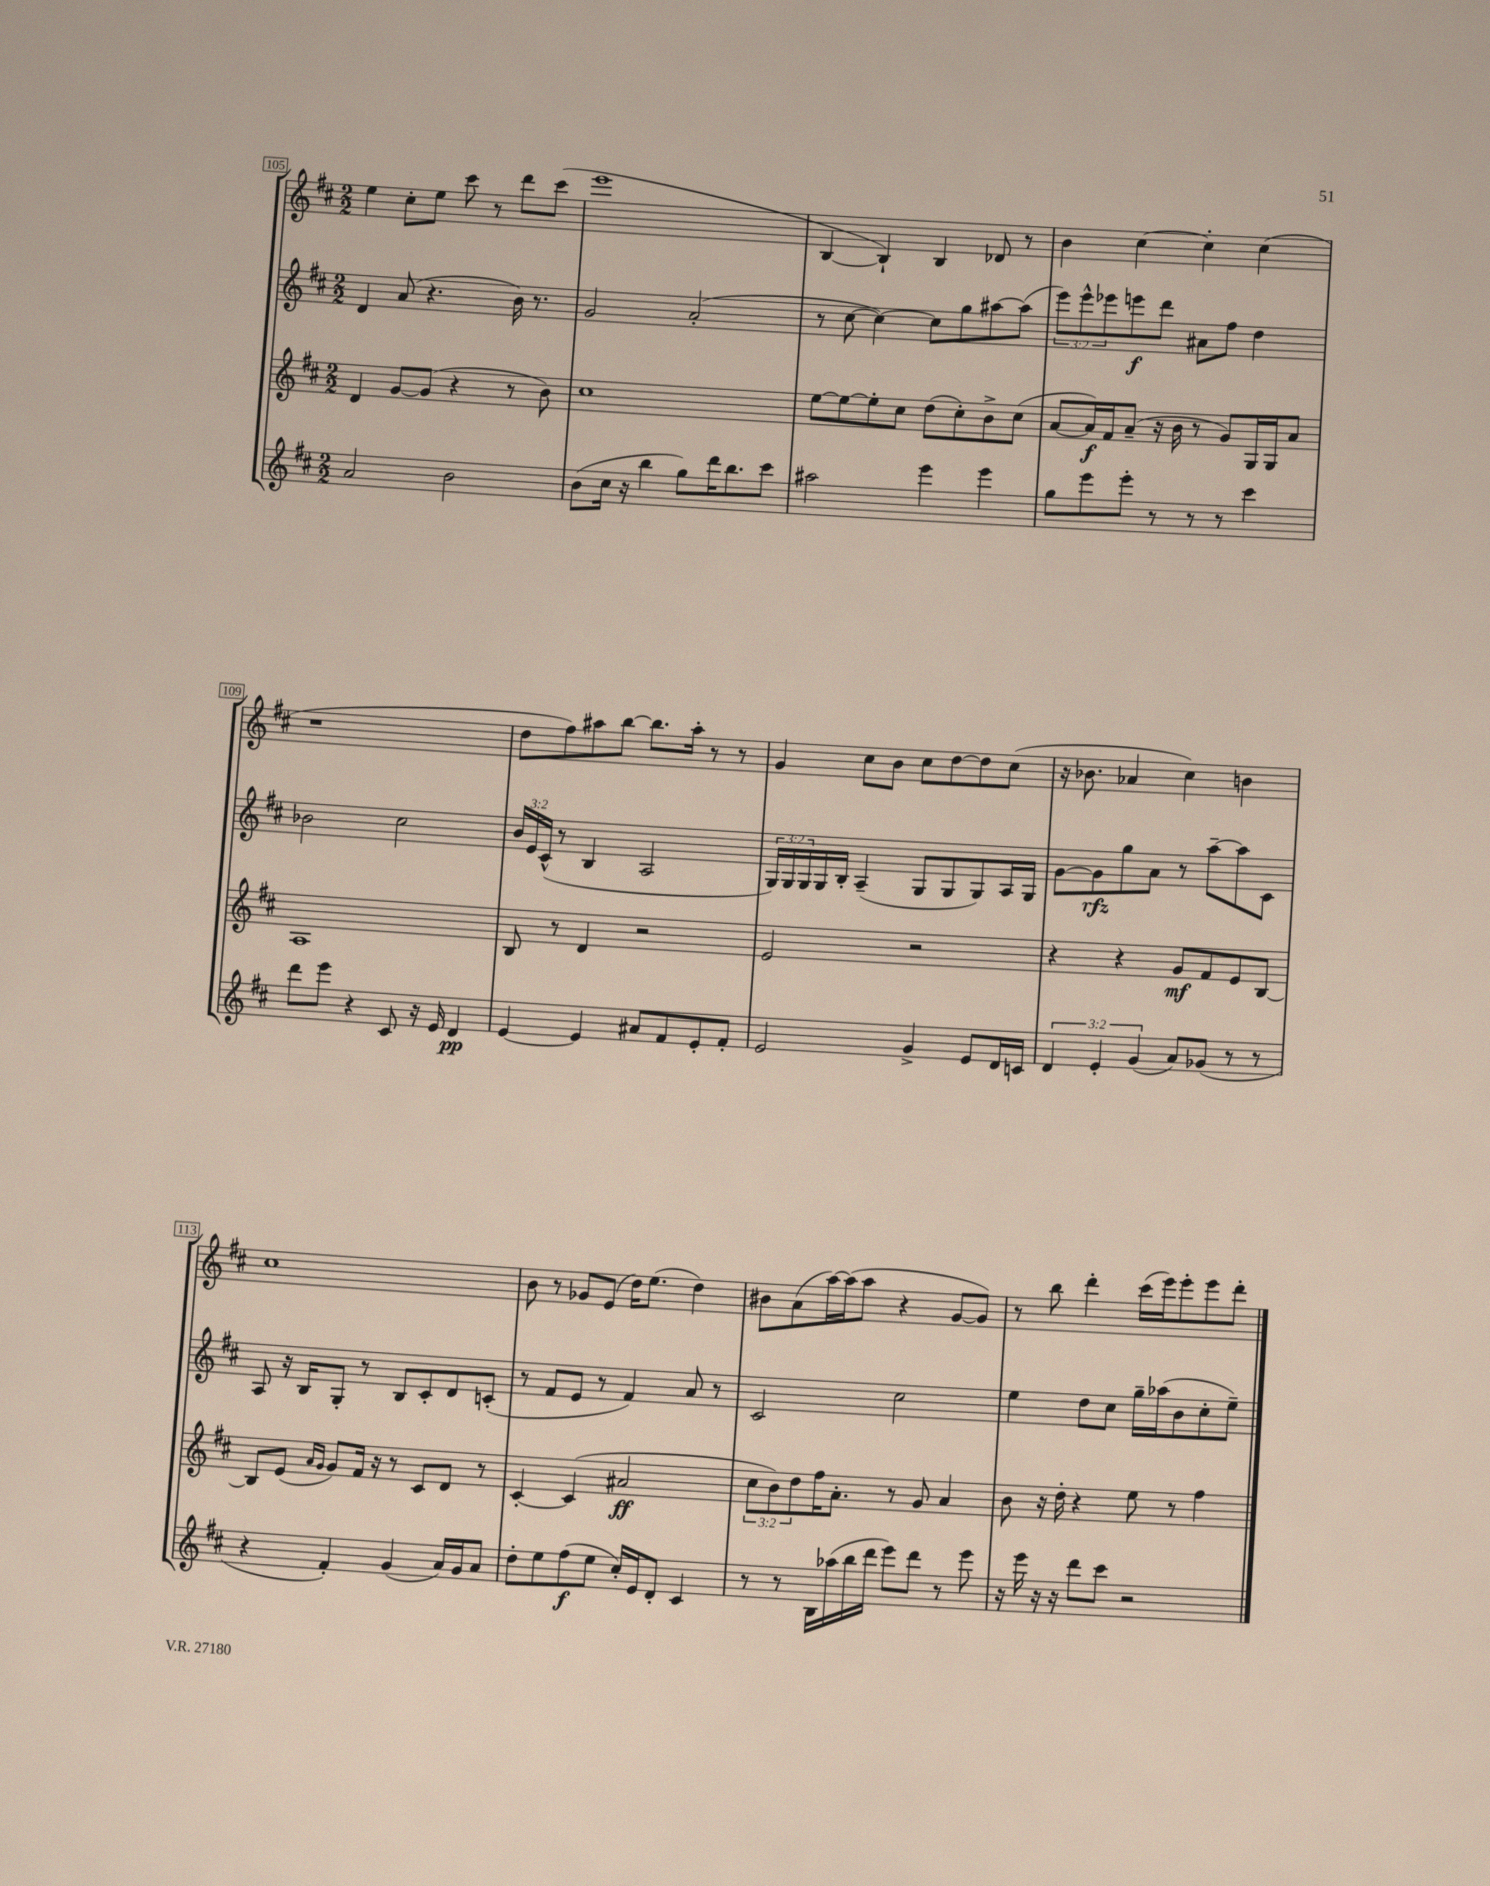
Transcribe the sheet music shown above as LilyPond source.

<<
\new StaffGroup <<
\new Staff = "s0" {
    \clef treble \key d \major \numericTimeSignature \time 2/2
    e''4 cis''8-. e''8 cis'''8 r8 d'''8 cis'''8( |
    e'''1 |
    b4~ b4-!) b4 des'8 r8 |
    b'4 cis''4~ cis''4-. cis''4( |
    r1 |
    d''8 fis''8) ais''8 b''8~ b''8. ais''16-. r8 r8 |
    g'4 cis''8 b'8 cis''8 d''8~ d''8 cis''8( |
    r16 bes'8. aes'4 cis''4) b'4 |
    cis''1 |
    b'8 r8 ges'8 e'8( d''16) e''8.( d''4) |
    bis'8 a'8( a''16~) a''16( a''8 r4 g'8~ g'8) |
    r8 b''8 d'''4-. cis'''16( e'''16) e'''8-. e'''8 d'''8-. \bar "|." |
}
\new Staff = "s1" {
    \clef treble \key d \major \numericTimeSignature \time 2/2 \override Staff.TupletNumber.text = #tuplet-number::calc-fraction-text
    d'4 a'8( r4. b'16) r8. |
    g'2 a'2-.( |
    r8 cis''8~ cis''4~) cis''8 g''8 ais''8~ ais''8( |
    \tuplet 3/2 { e'''8) e'''8-^ ees'''8 } e'''8\f d'''8 ais'8 fis''8 d''4 |
    bes'2 cis''2 |
    \tuplet 3/2 { b'16 e'16 cis'16-^( } r8 b4 a2 |
    \tuplet 3/2 { g16) g16 g16 } g16 b16-. a4--( g8 g8 g8) a16 g16 |
    g'8~ g'8\rfz g''8 a'8 r8 a''8~-- a''8 cis'8 |
    a8 r16 b16 g8-. r8 b8 cis'8-. d'8 c'8-.( |
    r8 fis'8 e'8 r8 fis'4) a'8 r8 |
    cis'2 cis''2 |
    e''4 d''8 cis''8 g''16-- aes''16( b'8 cis''8-. e''8--) \bar "|." |
}
\new Staff = "s2" {
    \clef treble \key d \major \numericTimeSignature \time 2/2 \override Staff.TupletNumber.text = #tuplet-number::calc-fraction-text
    d'4 g'8~ g'8( r4 r8 b'8) |
    cis''1 |
    e''8~ e''8~ e''8-. cis''8 d''8( cis''8-.) b'8-> cis''8( |
    a'8~ a'16\f) fis'16 a'8--( r16 b'16 r8 g'8) g16 g16 a'8 |
    a1 |
    b8 r8 d'4 r2 |
    e'2 r2 |
    r4 r4 g'8\mf fis'8 e'8 b8~ |
    b8 e'8( \grace { a'16 g'16 } g'8) fis'16 r16 r8 cis'8 d'8 r8 |
    cis'4~-. cis'4( ais'2\ff |
    \tuplet 3/2 { cis''8 b'8) d''8 } fis''16 a'8.-. r8 g'8 a'4 |
    b'8 r16 d''16-. r4 e''8 r8 fis''4 \bar "|." |
}
\new Staff = "s3" {
    \clef treble \key d \major \numericTimeSignature \time 2/2 \override Staff.TupletNumber.text = #tuplet-number::calc-fraction-text
    a'2 b'2 |
    b'8( cis''16 r16 b''4 g''8) d'''16 b''8. cis'''8 |
    ais''2 e'''4 e'''4 |
    g''8 e'''8 e'''8-. r8 r8 r8 cis'''4 |
    d'''8 e'''8 r4 cis'8 r16 e'16 d'4\pp |
    e'4~ e'4 ais'8 fis'8 e'8-. fis'8-. |
    e'2 g'4-> e'8 d'16 c'16 |
    \tuplet 3/2 { d'4 e'4-. g'4( } a'8) ges'8( r8 r8 |
    r4 fis'4-.) g'4( a'16) g'16 a'8 |
    d''8-. e''8 fis''8\f( e''8 cis''16-.) e'16 d'8-. cis'4 |
    r8 r8 b16 aes''16( b''16 d'''16 e'''8) d'''8 r8 e'''8 |
    r16 e'''16 r16 r16 d'''8 cis'''8 r2 \bar "|." |
}
>>
>>
\layout { \context { \Score currentBarNumber = #105 \override BarNumber.stencil = #(make-stencil-boxer 0.1 0.3 ly:text-interface::print) } }
